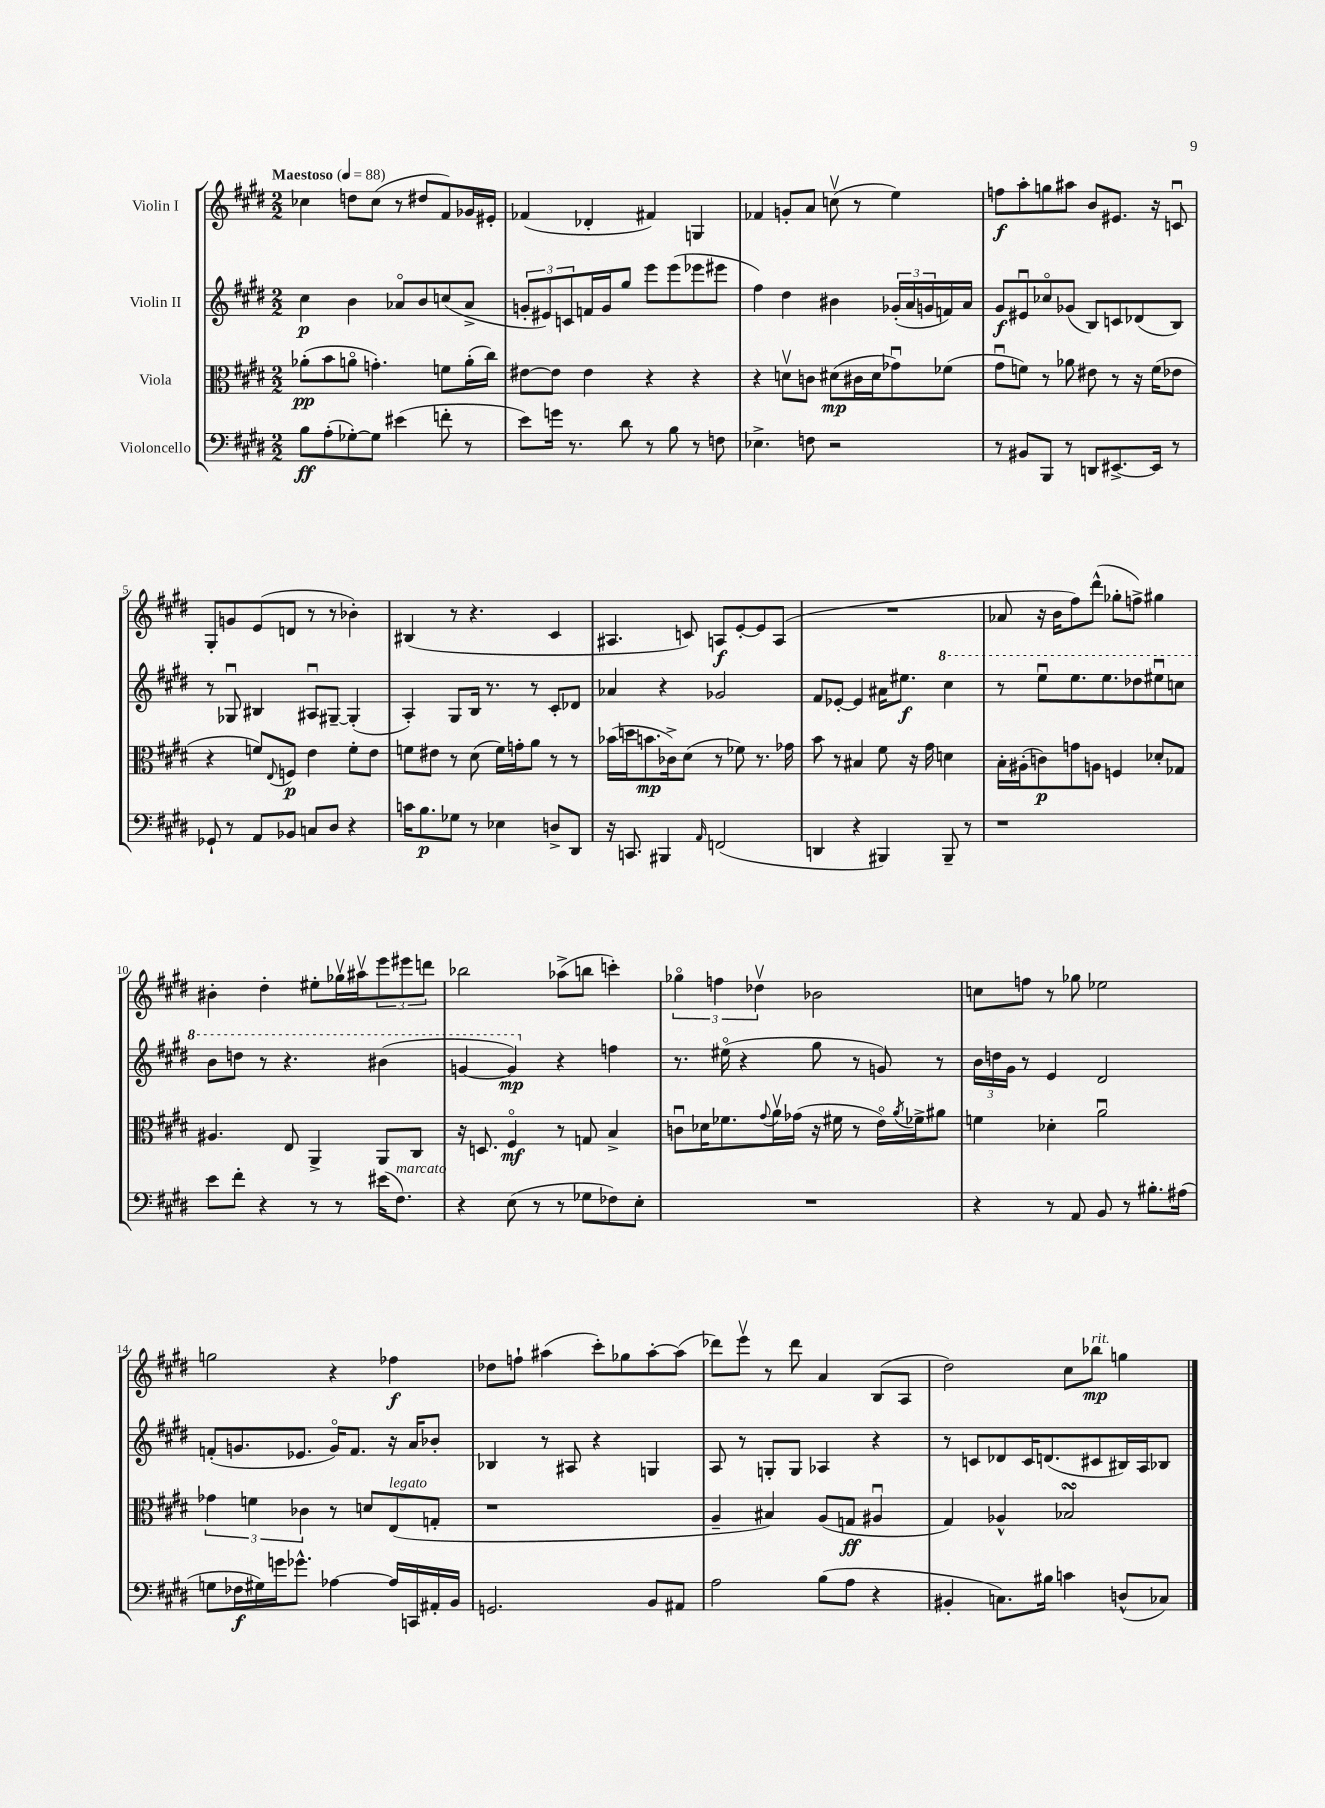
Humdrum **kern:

**kern	**kern	**kern	**kern
*staff4	*staff3	*staff2	*staff1
*clefF4	*clefC3	*clefG2	*clefG2
*k[f#c#g#d#]	*k[f#c#g#d#]	*k[f#c#g#d#]	*k[f#c#g#d#]
*M2/2	*M2/2	*M2/2	*M2/2
*MM88	*MM88	*MM88	*MM88
8B\L	(8a-'\L	4cc#\	4cc-\
(8A'\	8b\	.	.
[8G-'\)	8ao\J	4b\	8dd\L
8G-\]J	4.g'\)	.	(8cc-\J
(4e#\	.	8a-o/L	8r
.	.	8b/	8dd#/L
8f'\	8f\L	(8cc/	8f#/)
8r	(16a'\L	8a-^/J	16g-/L
.	16cc#\JJ)	.	16e#'/JJ
=	=	=	=
8e\L)	[8e#\L	12g'/L	(4f-/
.	.	12e#/)	.
16g\Jk	8e#\]J	.	.
.	.	12c/	.
8.r	.	.	.
.	4e#\	16f/L	4d-'/
.	.	16g/J	.
8d#\	.	8gg#/J	.
8r	4r	8eee\L	4f#/)
8B\	.	(8eee\	.
8r	4r	8eee-\	4G/
8F\	.	8eee#\J	.
=	=	=	=
4.E-^\	4r	4ff#\)	4f-/
.	8dv\L	4dd#\	8g'/L
8F\	8c\J	.	8a/J
2r	(8d#\L	4b#\	(8ccv\
.	16c#\L	.	8r
.	16d#\J	.	.
.	8g-u\)	(24g-'/LL	4ee\)
.	.	24a/	.
.	.	24g/	.
.	(8f-\J	16f/)	.
.	.	16a/JJ	.
=	=	=	=
8r	8g#u\L	8g#/L	8ff\L
8BB#/L	8f\J)	8e#u/	8aa'\
8BBB/J	8r	8cc-o/	8gg\
8r	8a-\	(8g-/J	8aa#\J
8DD/L	8e#\	8B/L)	8b/L
[8.EE#^/	8r	8c/	8.e#/J
.	16r	(8d-/	.
16EE#/]Jk	(16f\LK	.	16r
8r	8e-\J	8B/J)	8cu/
=	=	=	=
8GG-`/	4r	8r	8G#'/L
8r	.	8G-u/	8g/
8AA/L	8f/L)	4B#/	(8e/
.	8qqE/	.	.
8BB-/J	8F/J	.	8d/J
8C/L	4e\	8A#u/L	8r
8D#/J	.	[8G#~/J	8r
4r	8f'\L	(4G#'/]	4b-'\)
.	8e\J	.	.
=	=	=	=
16c\LK	8f\L	4A'/)	(4B#/
8.B\	.	.	.
.	8e#\J	.	.
8G-\J	8r	8G#/L	8r
8r	(8d#\	16B/Jk	4.r
.	.	8.r	.
4E-\	16f\LL)	.	.
.	16g'\J	.	.
.	8a\J	8r	.
8D^/L	8r	8c#'/L	4c#/
8DD#/J	8r	8d-/J	.
=	=	=	=
16r	(16b-\LL	4a-/	4.A#/
8.CC/	16dd\J	.	.
.	8.b\	.	.
4BBB#/	.	4r	.
.	16c-^\k)	.	.
.	(8d#\J	.	8c/)
16qqAA/	.	.	.
(2FF/	8r	2g-/	8A/L
.	8f-\)	.	[8e'/
.	8.r	.	8e/]
.	.	.	(8A/J
.	16g-\	.	.
=	=	=	=
4DD/	8b\	8f#/L	1r
.	8r	[8e-'/J	.
4r	4B#/	4e-/]	.
4BBB#/)	8f#\	16a#\LK	.
.	.	8.ee#\J	.
.	16r	.	.
.	16g#\	.	.
8BBB#~/	4d\	4ccc#\	.
8r	.	.	.
=	=	=	=
1r	16B'\LL	8r	8a-/
.	(16A#'\J	.	.
.	8c\)	8eeeu\L	16r
.	.	.	16b\LK
.	8g\	8.eee\	8ff#\)
.	8A\J	.	(8ddd#^^\J
.	.	8.eee\	.
.	4F/	.	8gg-'\L
.	.	8ddd-\	8ff^\J)
.	8d-'/L	8eee#u\	4gg#\
.	8G-/J	8ccc\J	.
=	=	=	=
8e\L	4.A#/	8bb\L	4b#'\
8f#'\J	.	8ddd\J	.
4r	.	8r	4dd#'\
.	8E/	4.r	.
8r	4AA^/	.	8ee#'\L
8r	.	.	16gg-v\L
.	.	.	16aa#v\J
(16e#\LK	8AA/L	(4bb#\	12eee\
8.F#\J)	.	.	.
.	.	.	12eee#\
.	8C#/J	.	.
.	.	.	12ddd\J
=	=	=	=
4r	16r	[4gg/	2bb-\
.	8.D/	.	.
(8E\	4F#o/	4gg/])	.
8r	.	.	.
8r	8r	4r	(8aa-^\L
8G-\L	8G/	.	8bb\J
8F-\)	4B^/	4ff\	4ccc'\)
8E'\J	.	.	.
=	=	=	=
1r	8cu\L	8.r	6gg-o\
.	16d-\K	.	.
.	.	.	6ff\
.	8.f-\	(16ee#o\	.
.	.	4r	.
.	.	.	6dd-v\
.	8qqg#/	.	.
.	16av\L	.	.
.	(16g-\JJ	.	.
.	16r	8gg#\	2b-\
.	16f#\	.	.
.	8r	8r	.
.	16eo\LL)	8g/)	.
.	8qa/	.	.
.	16f-^\J	.	.
.	8a#\J	8r	.
=	=	=	=
4r	4f\	24b\LL	8cc\L
.	.	24dd\	.
.	.	24g#\JJ	.
.	.	8r	8ff\J
8r	4d-'\	4e/	8r
8AA/	.	.	8gg-\
8BB/	2au\	2d#/	2ee-\
8r	.	.	.
8.B#'\L	.	.	.
(16A#\Jk	.	.	.
=	=	=	=
8G\L	6g-\	(8f'/L	2gg\
16F-\L	.	8.g/	.
.	6f\	.	.
16G#\)	.	.	.
16g\J	.	.	.
8.g-^^\J	.	8.e-/J	.
.	6c-\	.	.
[4A-\	8r	16go/LK)	4r
.	.	8.f/J	.
.	8d/L	.	.
16A-/]LL	(8E/	16r	4ff-\
16CC/	.	16a/LK	.
16AA#'/	8G'/J	8b-'/J	.
16BB/JJ	.	.	.
=	=	=	=
2.GG/	1r	4B-/	8dd-\L
.	.	.	8ff`\J
.	.	8r	(4aa#\
.	.	8A#/	.
.	.	4r	8ccc#'\L)
.	.	.	8gg-\
8BB/L	.	4G/	[8aa#'\
8AA#/J	.	.	(8aa#\]J
=	=	=	=
2A\	4A~/	8A/	8ddd-\L)
.	.	8r	8eeev\J
.	4B#/)	8G'/L	8r
.	.	8G/J	8ddd-\
(8B\L	(8A/L	4A-/	4a/
8A\J	8G/J	.	.
4r	4A#u/	4r	(8B/L
.	.	.	8A/J
=	=	=	=
4BB#'/	4G#/)	8r	2dd#\)
.	.	8c/L	.
8.C\L)	4A-^^/	8d-/	.
.	.	16c/K	.
16B#\Jk	.	(8.d/	.
4c\	2B-/	.	8cc#\L
.	.	8c#/	8bb-\J
(8D^^/L	.	16B#/L)	4gg\
.	.	16A/J	.
8C-/J)	.	8B-/J	.
==	==	==	==
*-	*-	*-	*-
